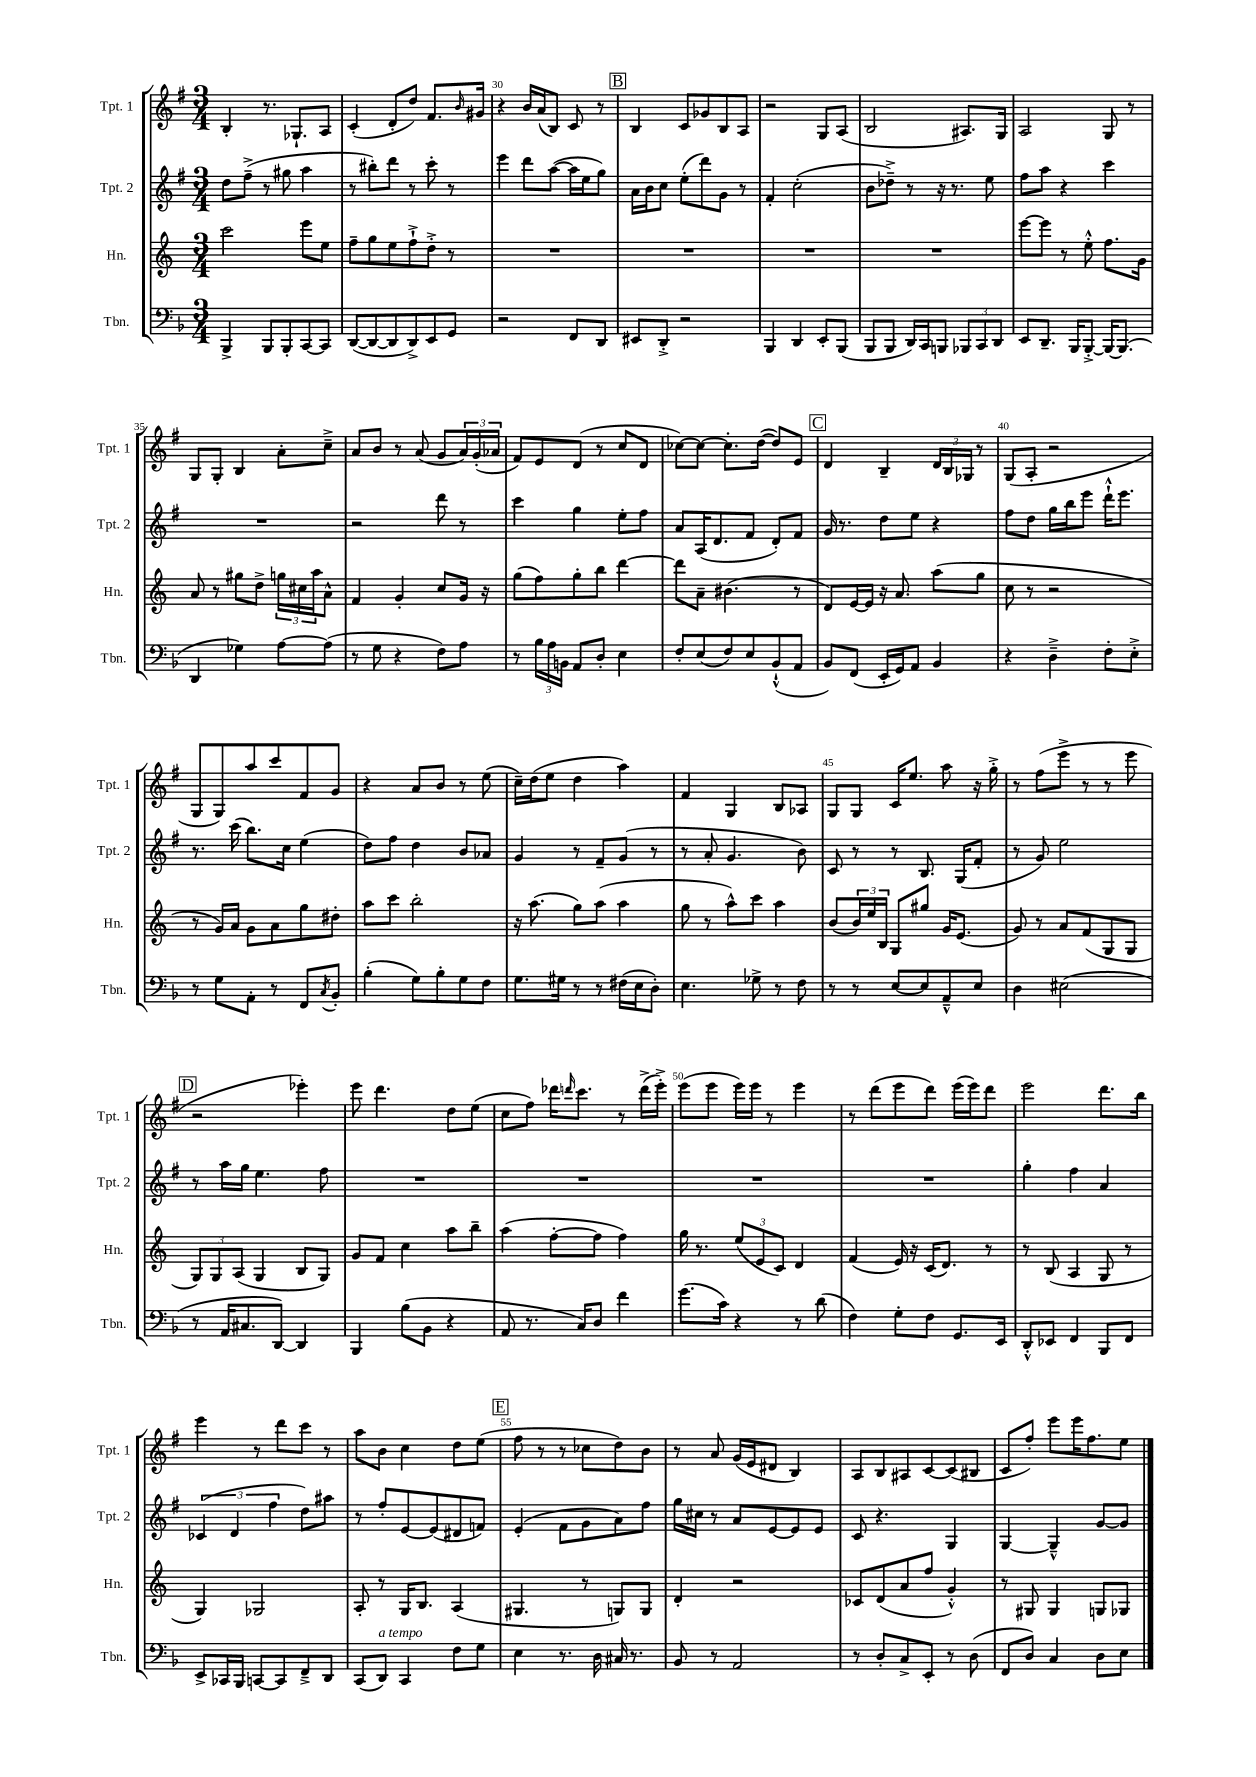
<<
\new StaffGroup <<
\new Staff = "s0" \with { instrumentName = "Tpt. 1" shortInstrumentName = "Tpt. 1" } {
    \clef treble \key g \major \numericTimeSignature \time 3/4
    b4-. r8. ges8.-! a8 |
    c'4-.( d'8-. d''8) fis'8. \grace { b'16 } gis'16 |
    r4 b'16 a'16( b8) c'8 r8 |
    \mark \markup { \box "B" } b4 c'8 ges'8 b8 a8 |
    r2 g8 a8( |
    b2 ais8.) g16 |
    a2 g8 r8 |
    g8 g8-. b4 a'8-. c''8---> |
    a'8 b'8 r8 a'8( g'8 \tuplet 3/2 { a'16) g'16-.( aes'16 } |
    fis'8) e'8 d'8( r8 c''8 d'8 |
    ces''8~) ces''8~ ces''8.-. d''16~( d''8) e'8 |
    \mark \markup { \box "C" } d'4 b4-- \tuplet 3/2 { d'16 b16 ges16 } r8 |
    g8( a8-. r2 |
    g8 g8) a''8 c'''8 fis'8 g'8 |
    r4 a'8 b'8 r8 e''8( |
    c''16--) d''16( e''8 d''4 a''4) |
    fis'4 g4 b8 aes8 |
    g8 g8 c'16 e''8. a''8 r16 g''16-.-> |
    r8 fis''8( e'''8-> r8 r8 e'''8 |
    \mark \markup { \box "D" } r2 ees'''4-.) |
    e'''8 d'''4. d''8 e''8( |
    c''8 fis''8) des'''16 \grace { d'''16 } c'''8. r8 d'''16->( e'''16-.->) |
    e'''8( e'''8 e'''16) e'''16 r8 e'''4 |
    r8 d'''8( e'''8 d'''8) e'''16( e'''16) d'''8 |
    e'''2 d'''8. b''16 |
    e'''4 r8 d'''8 c'''8 r8 |
    a''8 b'8 c''4 d''8 e''8( |
    \mark \markup { \box "E" } fis''8 r8 r8 ces''8 d''8) b'8 |
    r8 a'8 g'16( e'16 dis'8 b4) |
    a8 b8 ais8 c'8~ c'8( bis8 |
    c'8 fis''8-.) e'''8 e'''16 fis''8. e''8 \bar "|." |
}
\new Staff = "s1" \with { instrumentName = "Tpt. 2" shortInstrumentName = "Tpt. 2" } {
    \clef treble \key g \major \numericTimeSignature \time 3/4
    d''8 fis''8--->( r8 gis''8 a''4 |
    r8 bis''8-.) d'''8 r8 c'''8-. r8 |
    e'''4 d'''8 a''8~( a''16 e''16 g''8) |
    \mark \markup { \box "B" } a'16 b'16 c''8 e''8-.( d'''8) g'8 r8 |
    fis'4-. c''2-.( |
    b'8 des''8--->) r8 r16 r8. e''8 |
    fis''8 a''8 r4 c'''4 |
    R2. |
    r2 d'''8 r8 |
    c'''4 g''4 e''8-. fis''8 |
    a'8 a16( d'8. fis'8 d'8-.) fis'8 |
    \mark \markup { \box "C" } g'16 r8. d''8 e''8 r4 |
    fis''8 d''8 g''16 b''16 e'''8 d'''16-!-^ e'''8. |
    r8. c'''16( b''8.) c''16 e''4( |
    d''8) fis''8 d''4 b'8 aes'8 |
    g'4 r8 fis'8-- g'8( r8 |
    r8 a'8-. g'4. b'8) |
    c'8 r8 r8 b8. g16( fis'8-. |
    r8 g'8) e''2 |
    \mark \markup { \box "D" } r8 a''16 g''16 e''4. fis''8 |
    R2. |
    R2. |
    R2. |
    R2. |
    g''4-. fis''4 a'4 |
    \tuplet 3/2 { ces'4( d'4 fis''4 } d''8) ais''8 |
    r8 fis''8-. e'8~ e'8( dis'8 f'8) |
    \mark \markup { \box "E" } e'4-.( fis'8 g'8 a'8) fis''8 |
    g''16 cis''16 r8 a'8 e'8~ e'8 e'8 |
    c'8 r4. g4 |
    g4~ g4---^ g'8~ g'8 \bar "|." |
}
\new Staff = "s2" \with { instrumentName = "Hn." shortInstrumentName = "Hn." } {
    \clef treble \key c \major \numericTimeSignature \time 3/4
    c'''2 e'''8 e''8 |
    f''8-- g''8 e''8 f''8-!-> d''8-.-> r8 |
    R2. |
    \mark \markup { \box "B" } R2. |
    R2. |
    R2. |
    e'''8~ e'''8 r8 e''8-.-^ f''8. g'16 |
    a'8 r8 gis''8 d''8-> \tuplet 3/2 { g''16 cis''16 a''16 } a'8-^ |
    f'4 g'4-. c''8 g'16 r16 |
    g''8( f''8) g''8-. b''8 d'''4~ |
    d'''8 a'8-- bis'4.( r8 |
    \mark \markup { \box "C" } d'8) e'16~ e'16 r16 a'8. a''8( g''8 |
    c''8 r8 r2 |
    r8 g'16) a'16 g'8 a'8 g''8 dis''8-. |
    a''8 c'''8 b''2-. |
    r16 a''8.( g''8) a''8( a''4 |
    g''8 r8 a''8-^) c'''8 a''4 |
    b'8( \tuplet 3/2 { b'16) e''16 b16 } g8 gis''8 g'16 e'8.( |
    g'8) r8 a'8 f'8( g8 g8 |
    \mark \markup { \box "D" } \tuplet 3/2 { g8) g8 a8( } g4 b8 g8) |
    g'8 f'8 c''4 a''8 b''8-- |
    a''4( f''8~-. f''8 f''4) |
    g''16 r8. \tuplet 3/2 { e''8( e'8 c'8) } d'4 |
    f'4( e'16) r16 c'16( d'8.) r8 |
    r8 b8( a4 g8 r8 |
    g4) ges2 |
    a8-. r8 g16 b8. a4( |
    \mark \markup { \box "E" } gis4. r8 g8) g8 |
    d'4-. r2 |
    ces'8 d'8( a'8 f''8 g'4-.-^) |
    r8 gis8 gis4 g8 ges8 \bar "|." |
}
\new Staff = "s3" \with { instrumentName = "Tbn." shortInstrumentName = "Tbn." } {
    \clef bass \key f \major \numericTimeSignature \time 3/4
    bes,,4-> bes,,8 bes,,8-. c,8~ c,8 |
    d,8~( d,8~ d,8 d,8->) e,8 g,8 |
    r2 f,8 d,8 |
    \mark \markup { \box "B" } eis,8 d,8-.-> r2 |
    bes,,4 d,4 e,8-. bes,,8( |
    bes,,8 bes,,8 d,16) c,16 b,,8 \tuplet 3/2 { bes,,8 c,8 d,8 } |
    e,8 d,8.-- bes,,16 bes,,8~-.-> bes,,16~ bes,,8.( |
    d,4 ges4) a8~ a8( |
    r8 g8 r4 f8) a8 |
    r8 \tuplet 3/2 { bes16 a16 b,16 } a,8 d8-. e4 |
    f8-. e8( f8) e8 bes,8-!-^( a,8 |
    \mark \markup { \box "C" } bes,8) f,8( e,16-. g,16) a,8 bes,4 |
    r4 d4---> f8-. e8-.-> |
    r8 g8 a,8-. r8 f,8 \acciaccatura { c8 } bes,8-. |
    bes4-.( g8) bes8-. g8 f8 |
    g8. gis16 r8 r8 fis16( e16 d8-.) |
    e4. ges8-> r8 f8 |
    r8 r8 e8~ e8 a,8---^ e8 |
    d4 eis2( |
    \mark \markup { \box "D" } r8 a,16 cis8. d,8~) d,4 |
    bes,,4 bes8( bes,8 r4 |
    a,8 r8. c16) d8 f'4 |
    g'8.( c'16) r4 r8 d'8( |
    f4) g8-. f8 g,8. e,16 |
    d,8-.-^ ees,8 f,4 bes,,8 f,8 |
    e,8-> ces,16 bes,,16 c,8~ c,8 f,8---> d,8 |
    c,8( d,8^\markup { \italic "a tempo" }) c,4 f8 g8 |
    \mark \markup { \box "E" } e4 r8. d16 cis16 r8. |
    bes,8 r8 a,2 |
    r8 d8-. c8-> e,8-. r8 d8( |
    f,8 d8) c4 d8 e8 \bar "|." |
}
>>
>>
\layout { \context { \Score currentBarNumber = #28 \override BarNumber.break-visibility = ##(#f #t #t) barNumberVisibility = #(every-nth-bar-number-visible 5) } }
